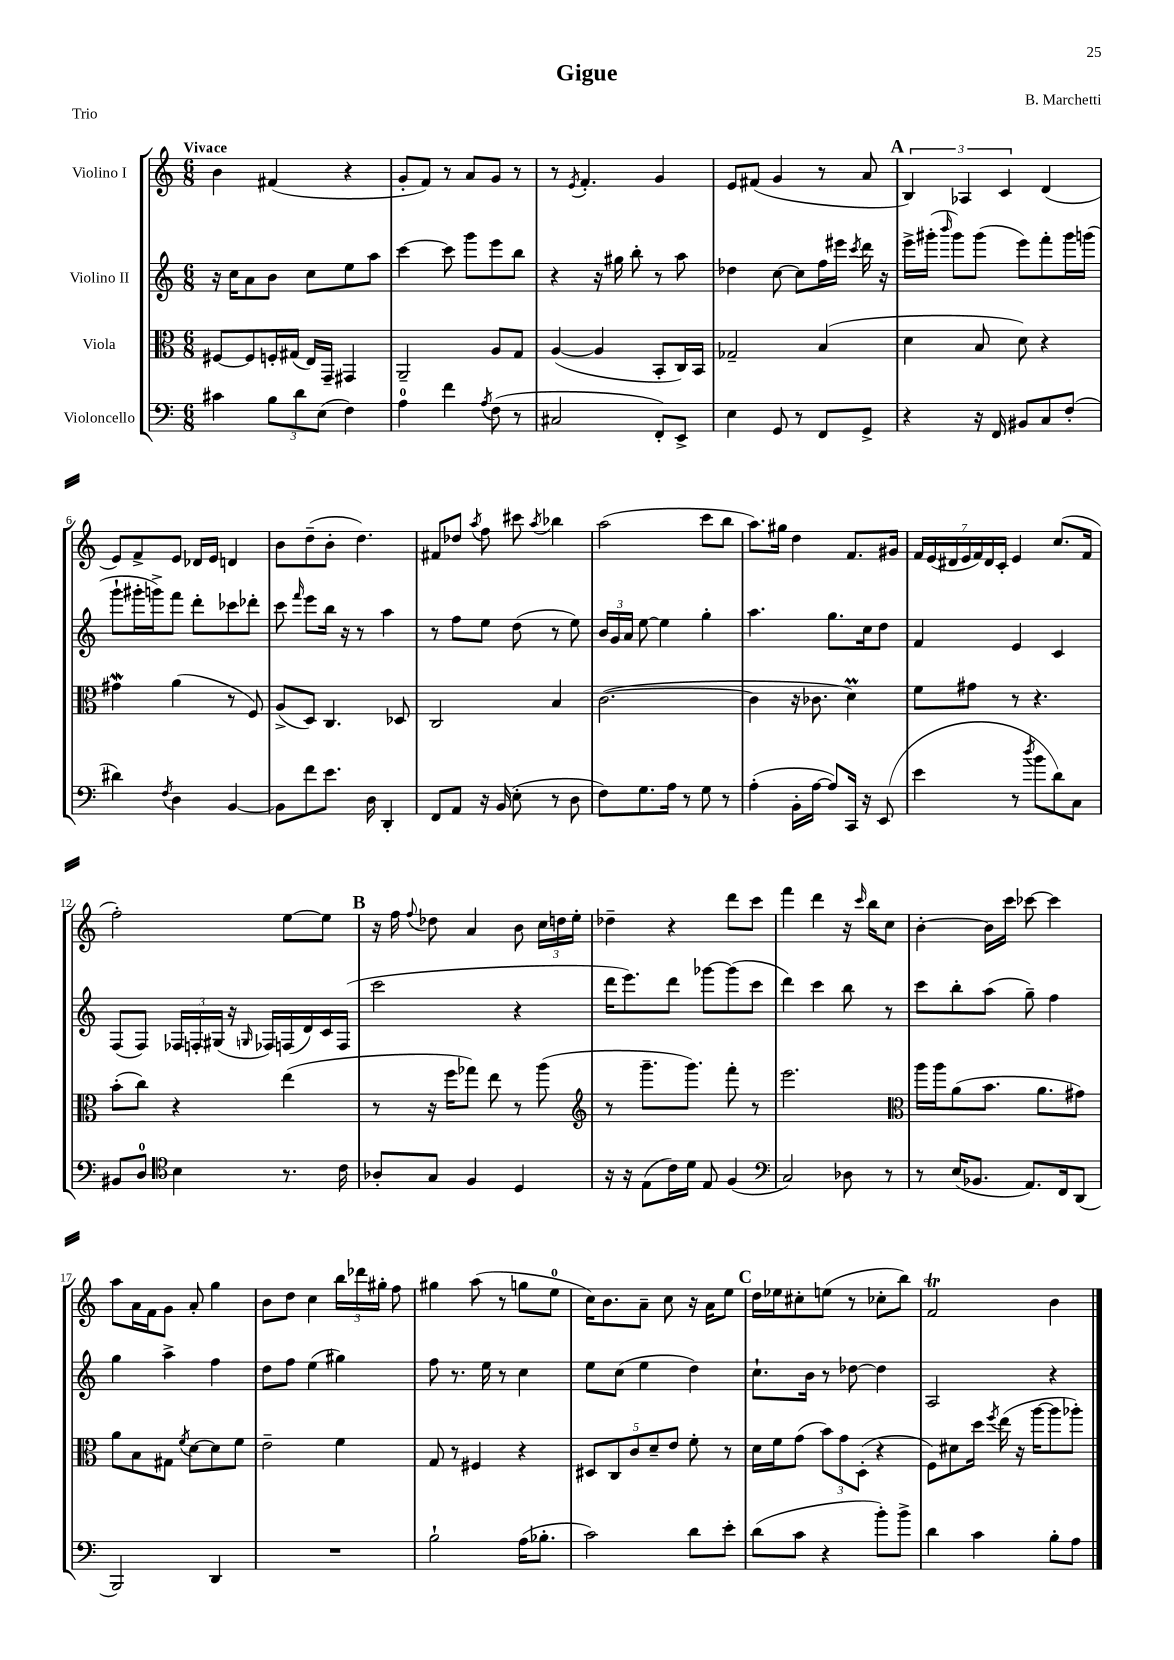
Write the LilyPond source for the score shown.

\header { title = "Gigue" composer = "B. Marchetti" piece = "Trio" }
<<
\new StaffGroup <<
\new Staff = "s0" \with { instrumentName = "Violino I" } {
    \clef treble \key c \major \numericTimeSignature \time 6/8 \tempo "Vivace"
    \autoBeamOff b'4 fis'4( r4 |
    g'8[-. f'8]) r8 a'8[ g'8] r8 |
    r8 \acciaccatura { e'8 } f'4.-. g'4 |
    e'8[ fis'8]( g'4 r8 a'8 |
    \mark \markup { \bold "A" } \tuplet 3/2 { b4) aes4 c'4 } d'4( |
    e'8[) f'8-> e'8] des'16[ e'16] d'4 |
    b'8[ d''8--( b'8]-. d''4.) |
    fis'8[ des''8] \acciaccatura { a''8 } f''8 cis'''8 \acciaccatura { a''8 } bes''4 |
    a''2( c'''8[ b''8] |
    a''8.[) gis''16] d''4 f'8.[ gis'16] |
    \tuplet 7/4 { f'16[ e'16( dis'16 e'16 f'16) dis'16 c'16]-. } e'4 c''8.[( f'16] |
    f''2-.) e''8[~ e''8] |
    \mark \markup { \bold "B" } r16 f''16 \appoggiatura { f''8 } des''8 a'4 b'8 \tuplet 3/2 { c''16[ d''16 e''16]-. } |
    des''4-- r4 d'''8[ c'''8] |
    f'''4 d'''4 r16 \grace { c'''16 } b''16[ c''8] |
    b'4~-. b'16[ c'''16] ces'''8~ ces'''4 |
    a''8[ a'16 f'16 g'8] a'8-. g''4 |
    b'8[ d''8] c''4 \tuplet 3/2 { b''16[ des'''16 gis''16]-. } f''8 |
    gis''4 a''8( r8 g''8[ e''8]-0 |
    c''16[) b'8. a'8]-- c''8 r16 a'16[ e''8] |
    \mark \markup { \bold "C" } d''16[ ees''16 cis''8-. e''8]( r8 ces''8[-. b''8]) |
    f'2\trill b'4 \bar "|." |
}
\new Staff = "s1" \with { instrumentName = "Violino II" } {
    \clef treble \key c \major \numericTimeSignature \time 6/8
    \autoBeamOff r16 c''16[ a'8 b'8] c''8[ e''8 a''8] |
    c'''4~ c'''8 g'''8[ e'''8 b''8] |
    r4 r16 gis''16 b''8-. r8 a''8 |
    des''4 c''8~ c''8[ f''16 eis'''16] \acciaccatura { c'''8 } d'''16 r16 |
    \mark \markup { \bold "A" } e'''16[-> gis'''16]-.( \grace { b'''16 } gis'''8[) gis'''8]( e'''8[) f'''8-. gis'''16 g'''16]( |
    g'''8[-! gis'''16-. g'''16->) f'''8] d'''8[-. ces'''8 des'''8]-. |
    c'''8 \grace { f'''16 } e'''8[ b''16] r16 r8 a''4 |
    r8 f''8[ e''8] d''8( r8 e''8) |
    \tuplet 3/2 { b'16[ g'16 a'16] } e''8~ e''4 g''4-. |
    a''4. g''8.[ c''16 d''8] |
    f'4 e'4 c'4 |
    f8[( f8]) \tuplet 3/2 { fes16[ f16-. gis16]( } r16 \grace { g16 } fes16[) f16( d'16) c'16 f16]( |
    \mark \markup { \bold "B" } c'''2 r4 |
    d'''16[ e'''8.) d'''8] ges'''8[~ ges'''8( c'''8] |
    d'''4) c'''4 b''8 r8 |
    c'''8[ b''8-. a''8]( g''8--) f''4 |
    g''4 a''4-> f''4 |
    d''8[ f''8] e''4( gis''4) |
    f''8 r8. e''16 r8 c''4 |
    e''8[ c''8]( e''4 d''4) |
    \mark \markup { \bold "C" } c''8.[-! b'16] r8 des''8~ des''4 |
    a2 r4 \bar "|." |
}
\new Staff = "s2" \with { instrumentName = "Viola" } {
    \clef alto \key c \major \numericTimeSignature \time 6/8
    \autoBeamOff fis8[~ fis8 f16-. gis16]( e16[) g,16]-- gis,4 |
    a,2-- a8[ g8] |
    a4~( a4 b,8[-. c16) b,16] |
    ges2-- b4( |
    \mark \markup { \bold "A" } d'4 b8 d'8) r4 |
    gis'4\mordent a'4( r8 f8) |
    a8[->( d8]) c4. des8 |
    c2 b4 |
    c'2.~( |
    c'4 r16 ces'8. d'4\prall) |
    f'8[ gis'8] r8 r4. |
    b'8[-.( c''8]) r4 e''4( |
    \mark \markup { \bold "B" } r8 r16 f''16[ ges''8]) e''8 r8 a''8( |
    \clef treble r8 g'''8.[-- g'''8.]) f'''8-. r8 |
    e'''2. |
    \clef alto a''16[ a''16 a'8( b'8.] a'8.[ gis'8]) |
    a'8[ b8 gis8] \acciaccatura { f'8 } d'8[~ d'8 f'8] |
    e'2-- f'4 |
    g8 r8 fis4 r4 |
    \tuplet 5/4 { dis8[ c8 c'8 d'8-- e'8] } f'8-. r8 |
    \mark \markup { \bold "C" } d'16[ f'16 g'8]( \tuplet 3/2 { b'8[) g'8 d8]-.( } r4 |
    f8[) dis'8 d''16] \acciaccatura { f''8 } e''16( r16 a''16[~ a''8 aes''8]-.) \bar "|." |
}
\new Staff = "s3" \with { instrumentName = "Violoncello" } {
    \clef bass \key c \major \numericTimeSignature \time 6/8
    \autoBeamOff cis'4 \tuplet 3/2 { b8[ d'8 e8]( } f4) |
    a4-0 f'4 \acciaccatura { a8 } f8( r8 |
    cis2 f,8[-.) e,8]-> |
    e4 g,8 r8 f,8[ g,8]-> |
    \mark \markup { \bold "A" } r4 r16 f,16 bis,8[ c8 f8]-.( |
    dis'4) \acciaccatura { f8 } d4 b,4~ |
    b,8[ f'8 e'8.] d16 d,4-. |
    f,8[ a,8] r16 b,16( e8-. r8 d8 |
    f8[) g8. a16] r8 g8 r8 |
    a4-.( b,16[-. a16]~ a8[) c,16] r16 e,8( |
    e'4 r8 \acciaccatura { d''8 } b'8[ d'8) c8] |
    bis,8[ d8]-0 \clef tenor b4 r8. c'16 |
    \mark \markup { \bold "B" } aes8[-. g8] f4 d4 |
    r16 r16 e8[( c'16) d'16] e8 f4( |
    \clef bass c2) des8 r8 |
    r8 e16[( bes,8.] a,8.[) f,16 d,8]( |
    b,,2) d,4 |
    R2. |
    b2-! a16[( bes8.]-. |
    c'2) d'8[ e'8]-. |
    \mark \markup { \bold "C" } d'8[( c'8] r4 b'8[-.) b'8]-> |
    d'4 c'4 b8[-. a8] \bar "|." |
}
>>
>>
